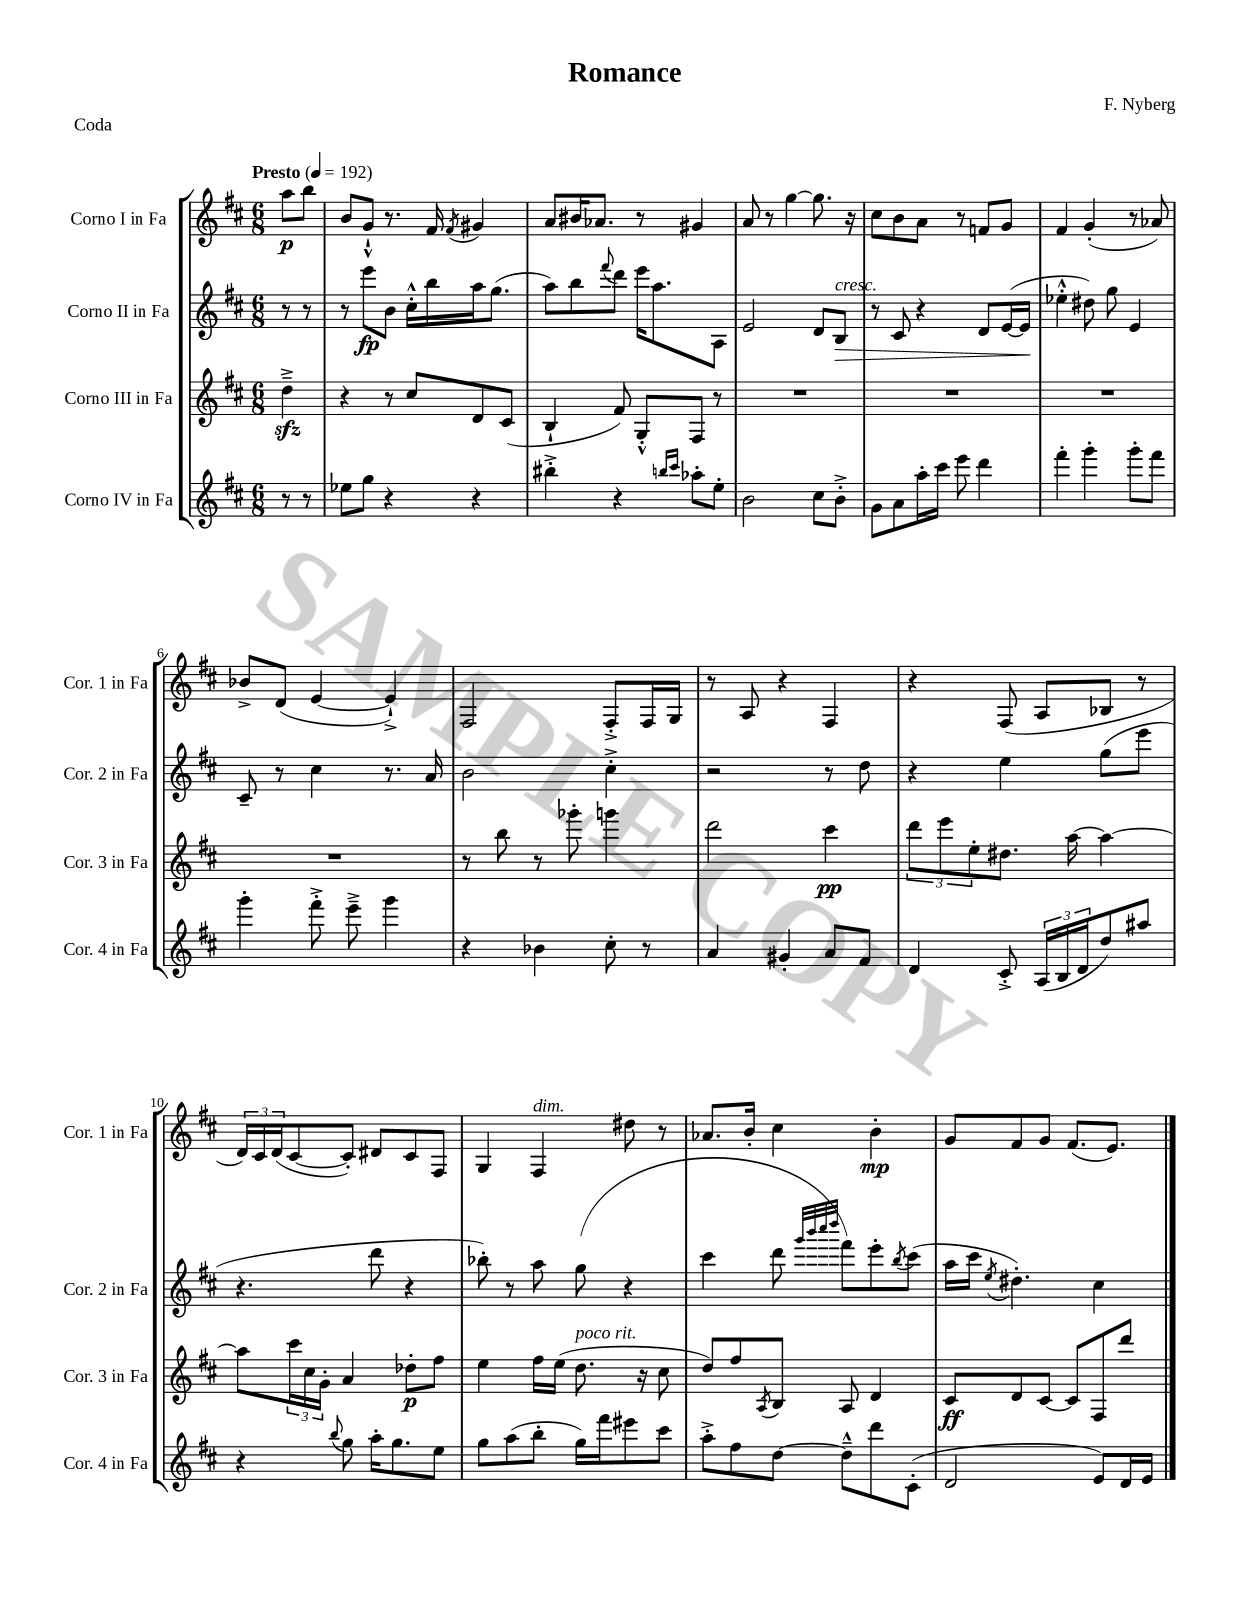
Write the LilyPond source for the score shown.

\header { title = "Romance" composer = "F. Nyberg" piece = "Coda" }
<<
\new StaffGroup <<
\new Staff = "s0" \with { instrumentName = "Corno I in Fa" shortInstrumentName = "Cor. 1 in Fa" } {
    \clef treble \key d \major \numericTimeSignature \time 6/8 \partial 4 \tempo "Presto" 4 = 192
    a''8\p b''8 |
    b'8 g'8-!-^ r8. fis'16 \acciaccatura { fis'8 } gis'4 |
    a'8 bis'16 aes'8. r8 gis'4 |
    a'8 r8 g''4~ g''8. r16 |
    cis''8 b'8 a'8 r8 f'8 g'8 |
    fis'4 g'4-.( r8 aes'8) |
    bes'8-> d'8( e'4~ e'4-!->) |
    fis2 fis8-.-> fis16 g16 |
    r8 a8 r4 fis4 |
    r4 fis8( a8 bes8 r8 |
    \tuplet 3/2 { d'16) cis'16 d'16( } cis'8~ cis'8-.) dis'8 cis'8 fis8 |
    g4 fis4^\markup { \italic "dim." } dis''8 r8 |
    aes'8. b'16-. cis''4 b'4-.\mp |
    g'8 fis'8 g'8 fis'8.( e'8.) \bar "|." |
}
\new Staff = "s1" \with { instrumentName = "Corno II in Fa" shortInstrumentName = "Cor. 2 in Fa" } {
    \clef treble \key d \major \numericTimeSignature \time 6/8 \partial 4
    r8 r8 |
    r8 e'''8\fp b'8 cis''16-.-^ b''16 a''16 g''8.( |
    a''8) b''8 \appoggiatura { fis'''8 } d'''8 e'''16 a''8. a8 |
    e'2 d'8 b8\>^\markup { \italic "cresc." } |
    r8 cis'8 r4 d'8 e'16~( e'16\! |
    ees''4-.-^ dis''8) g''8 e'4 |
    cis'8-- r8 cis''4 r8. a'16 |
    b'2 cis''4-.-> |
    r2 r8 d''8 |
    r4 e''4 g''8( e'''8 |
    r4. d'''8 r4 |
    bes''8-.) r8 a''8 g''8( r4 |
    cis'''4 d'''8 \grace { g'''32 b'''32 cis''''32 d''''32 } fis'''8) e'''8-. \acciaccatura { b''8 } cis'''8( |
    a''16 cis'''16 \acciaccatura { e''8 } dis''4.-.) cis''4 \bar "|." |
}
\new Staff = "s2" \with { instrumentName = "Corno III in Fa" shortInstrumentName = "Cor. 3 in Fa" } {
    \clef treble \key d \major \numericTimeSignature \time 6/8 \partial 4
    d''4--->\sfz |
    r4 r8 cis''8 d'8 cis'8( |
    b4-! fis'8) g8-.-^ fis8 r8 |
    R2. |
    R2. |
    R2. |
    R2. |
    r8 b''8 r8 ges'''8-. g'''4 |
    d'''2 cis'''4\pp |
    \tuplet 3/2 { d'''8 e'''8 e''8-. } dis''8. a''16~ a''4~ |
    a''8 \tuplet 3/2 { cis'''16 cis''16 g'16-. } a'4 des''8-.\p fis''8 |
    e''4 fis''16 e''16( d''8.^\markup { \italic "poco rit." } r16 cis''8 |
    d''8) fis''8 \acciaccatura { a8 } b8 a8 d'4 |
    cis'8\ff d'8 cis'8~ cis'8 fis8 d'''8 \bar "|." |
}
\new Staff = "s3" \with { instrumentName = "Corno IV in Fa" shortInstrumentName = "Cor. 4 in Fa" } {
    \clef treble \key d \major \numericTimeSignature \time 6/8 \partial 4
    r8 r8 |
    ees''8 g''8 r4 r4 |
    bis''4-.-> r4 \grace { b''16 cis'''16 } aes''8-. e''8-. |
    b'2 cis''8 b'8-.-> |
    g'8 a'8 a''16-. cis'''16 e'''8 d'''4 |
    fis'''4-. g'''4-. g'''8-. fis'''8 |
    g'''4-. fis'''8-.-> e'''8---> g'''4 |
    r4 bes'4 cis''8-. r8 |
    a'4 gis'4-. a'8 fis'8 |
    d'4 cis'8-.-> \tuplet 3/2 { a16( b16 d'16 } d''8) ais''8 |
    r4 \appoggiatura { b''8 } g''8 a''16-. g''8. e''8 |
    g''8 a''8( b''8-. g''16) fis'''16 eis'''8 cis'''8 |
    a''8-.-> fis''8 d''8~ d''8---^ d'''8 cis'8-.( |
    d'2 e'8) d'16 e'16 \bar "|." |
}
>>
>>
